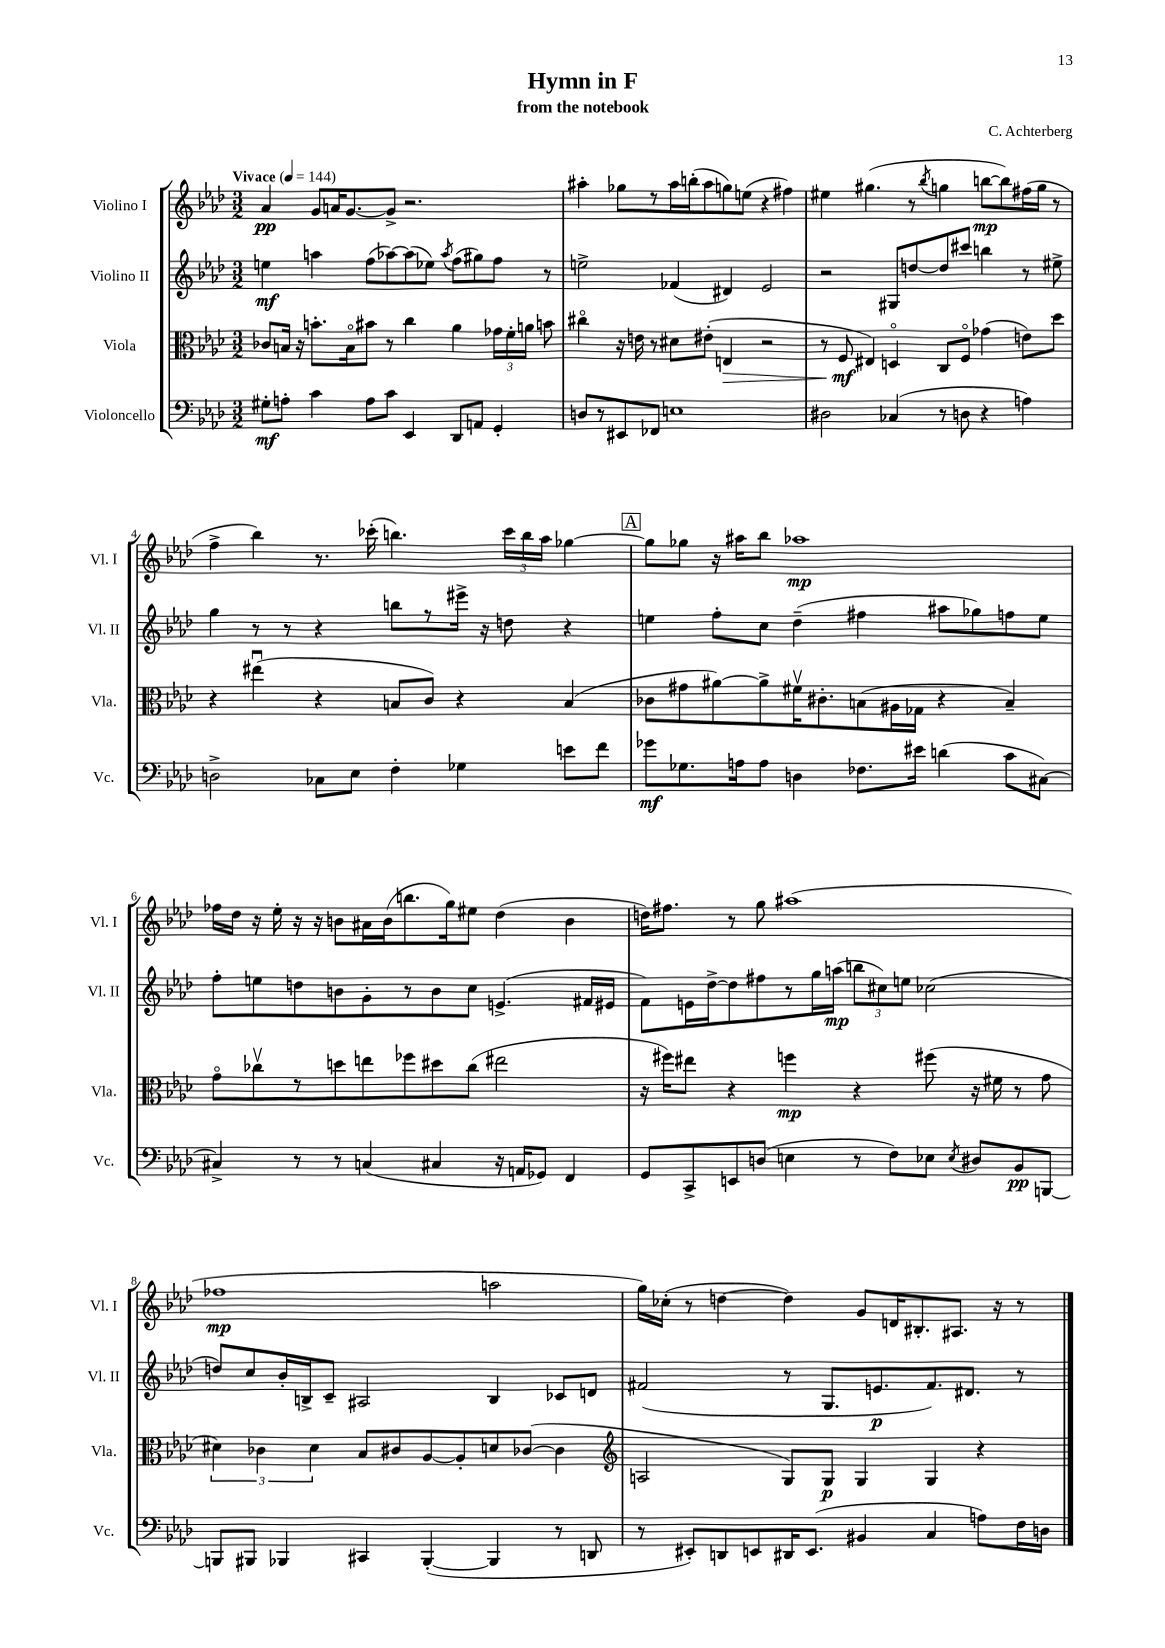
\header { title = "Hymn in F" composer = "C. Achterberg" subtitle = "from the notebook" }
<<
\new StaffGroup <<
\new Staff = "s0" \with { instrumentName = "Violino I" shortInstrumentName = "Vl. I" } {
    \clef treble \key aes \major \numericTimeSignature \time 3/2 \tempo "Vivace" 4 = 144
    \autoBeamOff aes'4\pp g'8[ a'16 g'8.~ g'8]-> r2. |
    ais''4-. ges''8[ r8 ais''16 b''16-.( ais''8 g''8) e''8]( r4 fis''4) |
    eis''4 gis''4.( r8 \acciaccatura { bes''8 } g''4 b''8[~\mp b''8) fis''16( g''16] r8 |
    f''4-> bes''4) r8. ces'''16-.( b''4.) \tuplet 3/2 { ces'''16[ b''16 aes''16] } ges''4~ |
    \mark \markup { \box "A" } ges''8[ ges''8] r16 ais''16[ bes''8] aes''1\mp |
    fes''16[ des''16] r16 ees''16-. r16 r16 b'8[ ais'16 b'16( b''8. g''16) eis''8] des''4( b'4 |
    d''16[) fis''8.] r8 g''8 ais''1( |
    fes''1\mp a''2 |
    g''16[) ces''16]-.( r8 d''4~ d''4) g'8[ d'16 bis8.-. ais8.] r16 r8 \bar "|." |
}
\new Staff = "s1" \with { instrumentName = "Violino II" shortInstrumentName = "Vl. II" } {
    \clef treble \key aes \major \numericTimeSignature \time 3/2
    \autoBeamOff e''4\mf a''4 f''8[( aes''8~) aes''8( ees''8]) \acciaccatura { aes''8 } f''8[( gis''8) f''8] r8 |
    e''2-> fes'4( dis'4) ees'2 |
    r2 gis8[ d''8~ d''8 cis'''8] b''4 r8 eis''8-> |
    g''4 r8 r8 r4 b''8[ r8 eis'''16]-> r16 d''8 r4 |
    \mark \markup { \box "A" } e''4 f''8[-. c''8] des''4--( fis''4 ais''8[ ges''8) f''8 e''8] |
    f''8[-. e''8 d''8 b'8 g'8-. r8 b'8 c''8] e'4.->( fis'16[ eis'16] |
    f'8[) e'16 des''16~-> des''8 fis''8 r8 g''16 a''16]\mp( \tuplet 3/2 { b''8[ cis''8) e''8] } ces''2( |
    d''8[) c''8 bes'16-. b16-> c'8]-- ais2 b4 ces'8[ d'8] |
    fis'2( r8 g8.[ e'8.\p fis'8.) dis'8.] r8 \bar "|." |
}
\new Staff = "s2" \with { instrumentName = "Viola" shortInstrumentName = "Vla." } {
    \clef alto \key aes \major \numericTimeSignature \time 3/2
    \autoBeamOff ces'8[ b16] r16 b'8.[-. b16\flageolet bis'8] r8 c''4 aes'4 \tuplet 3/2 { ges'16[ f'16-. a'16] } b'8 |
    cis''4\flageolet r16 e'16 r8 dis'8[ eis'8]-.( e4\> r2 |
    r8 f8\mf\! eis4) d4\flageolet c8[ f8]\flageolet ges'4( e'8[) des''8] |
    r4 eis''4\downbow( r4 b8[ c'8]) r4 b4( |
    \mark \markup { \box "A" } ces'8[ gis'8 ais'8~) ais'8-> fis'16\upbow cis'8.-. b8( ais16 ges16] r4 b4--) |
    g'8[\flageolet ces''8\upbow r8 d''8 e''8 fes''8 dis''8 ces''8]( eis''2 |
    r16 fis''16[) eis''8] r4 f''4\mp r4 fis''8( r16 fis'16 r8 g'8 |
    \tuplet 3/2 { dis'4) ces'4 dis'4 } bes8[ cis'8 aes8~ aes8-. d'8 ces'8]~( ces'4 |
    \clef treble a2 g8[) g8]\p g4 g4 r4 \bar "|." |
}
\new Staff = "s3" \with { instrumentName = "Violoncello" shortInstrumentName = "Vc." } {
    \clef bass \key aes \major \numericTimeSignature \time 3/2
    \autoBeamOff gis8[-.\mf a8]-. c'4 a8[ c'8] ees,4 des,8[ a,8] g,4-. |
    d8[ r8 eis,8 fes,8] e1 |
    dis2 ces4( r8 d8 r4 a4) |
    d2-> ces8[ ees8] f4-. ges4 e'8[ f'8] |
    \mark \markup { \box "A" } ges'8[\mf ges8. a16 a8] d4 fes8.[ eis'16] d'4( c'8[ cis8]~) |
    cis4-> r8 r8 c4( cis4 r16 a,16[ ges,8]) f,4 |
    g,8[ c,8-> e,8 d8]( e4 r8 f8[) ees8] \acciaccatura { ees8 } dis8[ bes,8\pp b,,8]~ |
    b,,8[ bis,,8] bes,,4 cis,4 bes,,4~-.( bes,,4 r8 d,8 |
    r8 eis,8[-.) d,8 e,8 dis,16 e,8.]( bis,4 c4 a8[) f16 d16] \bar "|." |
}
>>
>>
